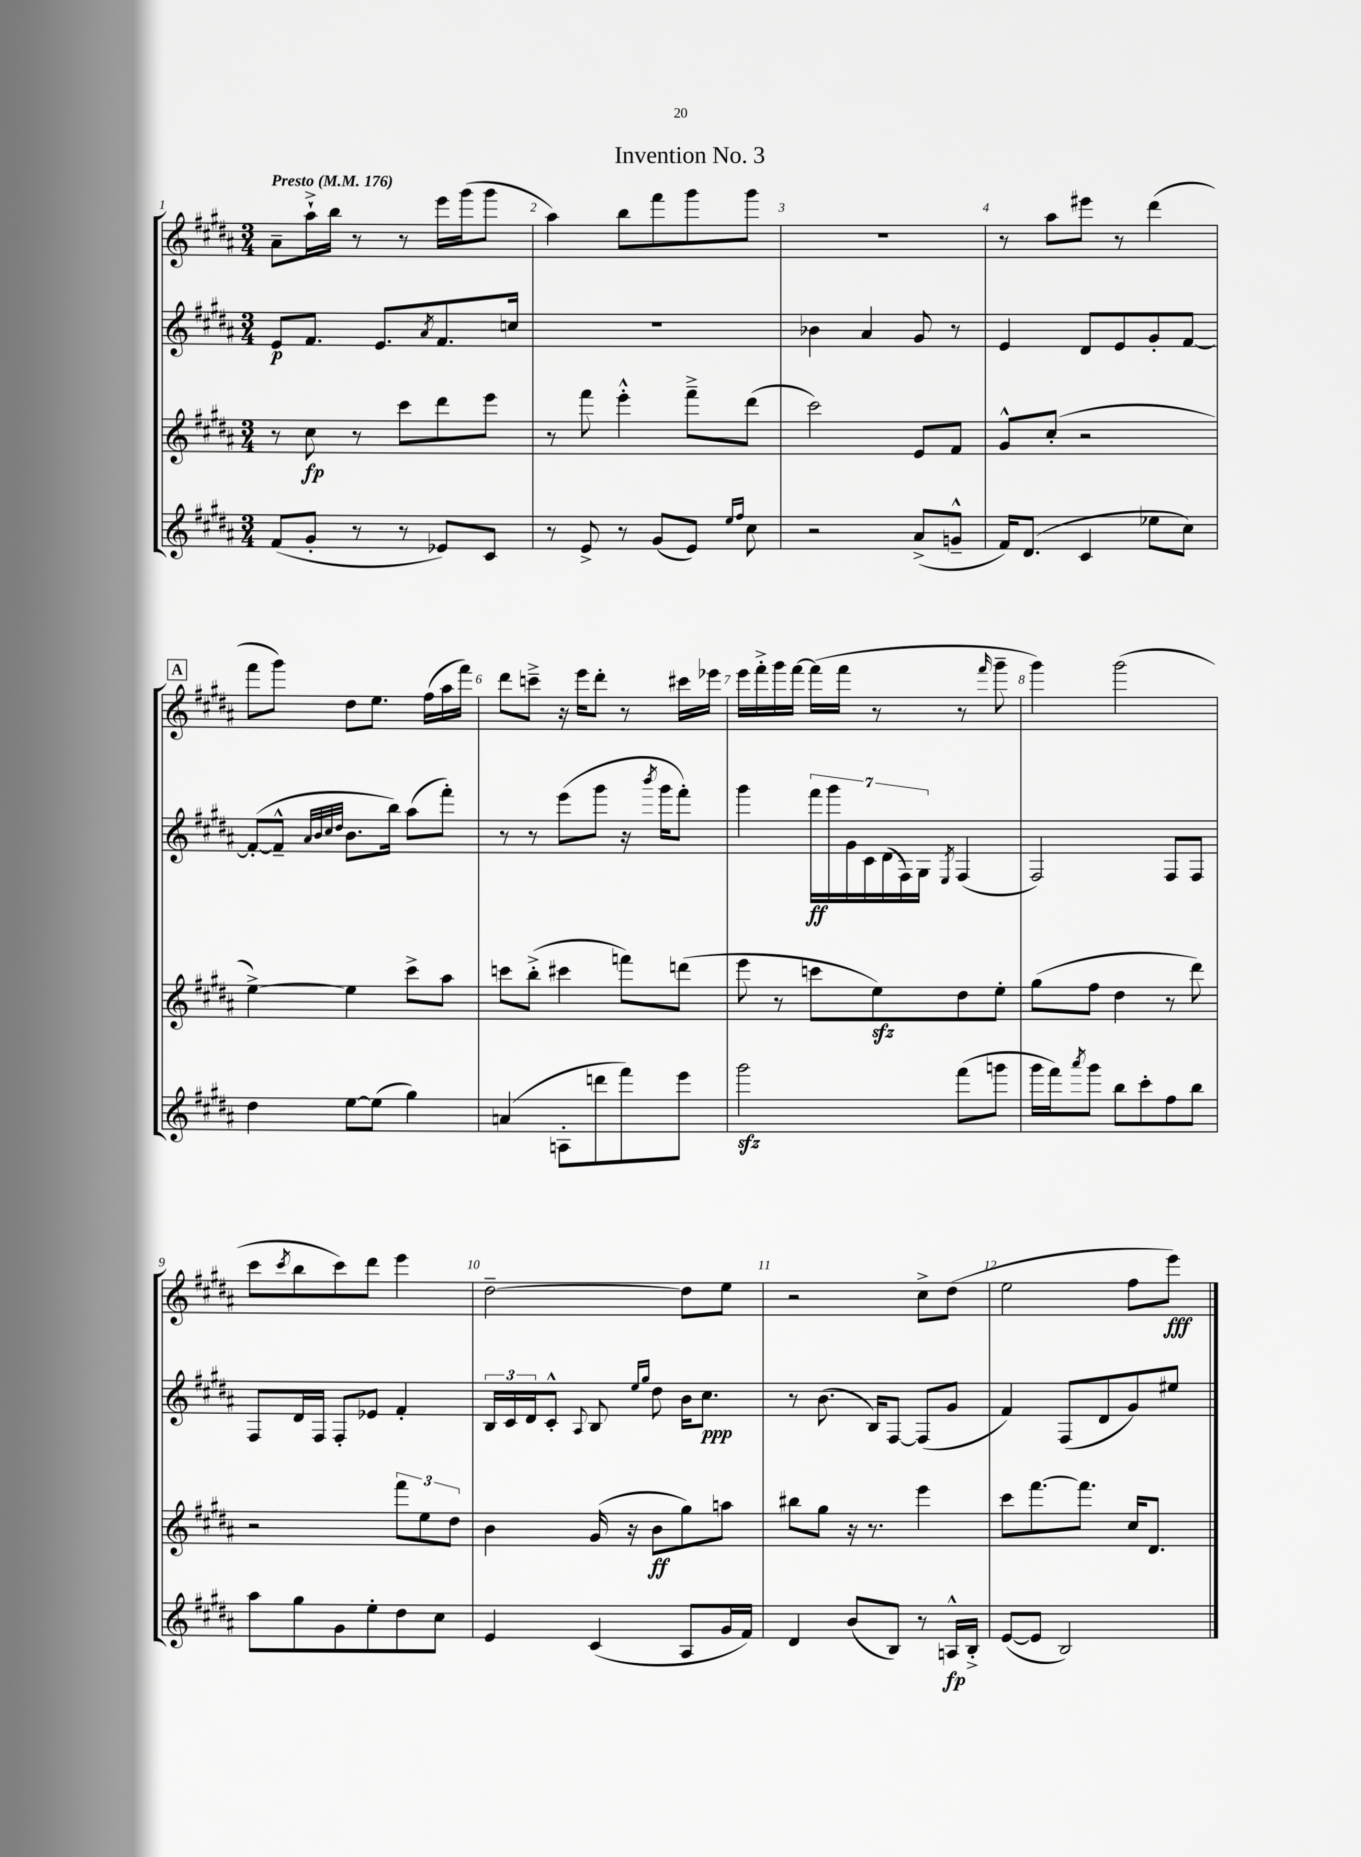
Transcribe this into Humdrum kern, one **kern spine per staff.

**kern	**dynam	**kern	**dynam	**kern	**dynam	**kern	**dynam
*part4	*part4	*part3	*part3	*part2	*part2	*part1	*part1
*staff4	*staff4	*staff3	*staff3	*staff2	*staff2	*staff1	*staff1
*clefG2	*	*clefG2	*	*clefG2	*	*clefG2	*
*k[f#c#g#d#a#]	*	*k[f#c#g#d#a#]	*	*k[f#c#g#d#a#]	*	*k[f#c#g#d#a#]	*
*M3/4	*	*M3/4	*	*M3/4	*	*M3/4	*
*MM176	*	*MM176	*	*MM176	*	*MM176	*
=1	=1	=1	=1	=1	=1	=1	=1
!	!	!	!	!	!	!LO:TX:a:B:t=Presto	!
(8f#/L	.	8r	.	8e/L	p	8a#~\L	.
8g#'/J	.	8cc#\	fp	8.f#/J	.	16aa#`^\L	.
.	.	.	.	.	.	16bb\JJ	.
8r	.	8r	.	.	.	8r	.
.	.	.	.	8.e/L	.	.	.
8r	.	8ccc#\L	.	.	.	8r	.
.	.	.	.	8qa#/	.	.	.
8e-X/L)	.	8ddd#\	.	8.f#/	.	16eee\LL	.
.	.	.	.	.	.	(16ggg#\J	.
8c#/J	.	8eee\J	.	.	.	8ggg#\J	.
.	.	.	.	16ccn/Jk	.	.	.
=2	=2	=2	=2	=2	=2	=2	=2
8r	.	8r	.	2.r	.	4aa#\)	.
8e^/	.	8fff#\	.	.	.	.	.
8r	.	4eee'^^\	.	.	.	8bb\L	.
(8g#/L	.	.	.	.	.	8fff#\	.
8e/J)	.	8fff#~^\L	.	.	.	8ggg#\	.
16qqee/LL	.	.	.	.	.	.	.
16qqff#/JJ	.	.	.	.	.	.	.
8cc#\	.	(8ddd#\J	.	.	.	8ggg#\J	.
=3	=3	=3	=3	=3	=3	=3	=3
2r	.	2ccc#\)	.	4b-X\	.	2.r	.
.	.	.	.	4a#/	.	.	.
(8a#^/L	.	8e/L	.	8g#/	.	.	.
8gn~^^/J	.	8f#/J	.	8r	.	.	.
=4	=4	=4	=4	=4	=4	=4	=4
16f#/KL)	.	8g#^^/L	.	4e/	.	8r	.
(8.d#/J	.	.	.	.	.	.	.
.	.	(8cc#'/J	.	.	.	8aa#\L	.
4c#/	.	2r	.	8d#/L	.	8eee#X\J	.
.	.	.	.	8e/	.	8r	.
8ee-X\L	.	.	.	8g#'/	.	(4ddd#\	.
8cc#\J)	.	.	.	[8f#/J	.	.	.
!!LO:LB:g=z
!!LO:REH:place=s1:t=A
=5	=5	=5	=5	=5	=5	=5	=5
4dd#\	.	[4ee^\)	.	(8f#'/L_	.	8fff#\L	.
.	.	.	.	8f#~^^/J]	.	8ggg#\J)	.
.	.	.	.	32qqa#/LLL	.	.	.
.	.	.	.	32qqb/	.	.	.
.	.	.	.	32qqcc#/	.	.	.
.	.	.	.	32qqdd#/JJJ	.	.	.
[8ee\L	.	4ee\]	.	8.b\L	.	8dd#\L	.
(8ee\J]	.	.	.	.	.	8.ee\J	.
.	.	.	.	16bb\Jk)	.	.	.
4gg#\)	.	8ccc#^\L	.	(8aa#\L	.	.	.
.	.	.	.	.	.	(16ff#\LL	.
.	.	8aa#\J	.	8fff#'\J)	.	16aa#\	.
.	.	.	.	.	.	16fff#\JJ)	.
=6	=6	=6	=6	=6	=6	=6	=6
(4an/	.	8cccn\L	.	8r	.	8ddd#\L	.
.	.	(8bb'^\J	.	8r	.	8cccn~^\J	.
8An'\L	.	4ccc#X\	.	(8eee\L	.	16r	.
.	.	.	.	.	.	16eee\KL	.
8dddn\	.	.	.	8ggg#\J	.	8ddd#'\J	.
8fff#\)	.	8fffn\L)	.	16r	.	8r	.
.	.	.	.	8qbbb/	.	.	.
.	.	.	.	16ggg#\KL	.	.	.
8eee\J	.	(8dddn\J	.	8fff#'\J)	.	16ccc#X\LL	.
.	.	.	.	.	.	16eee-X\JJ	.
=7	=7	=7	=7	=7	=7	=7	=7
2ggg#zz\	.	8eee\	.	4ggg#\	.	16eee\LL	.
.	.	.	.	.	.	16fff#'^\	.
.	.	8r	.	.	.	16ggg#\	.
.	.	.	.	.	.	[16fff#\JJ	.
.	.	8cccn\L	.	28fff#\LL	ff	(16fff#\LL]	.
.	.	.	.	28ggg#\	.	.	.
.	.	.	.	.	.	16fff#\JJ	.
.	.	.	.	28g#\	.	.	.
.	.	.	.	28c#\	.	.	.
.	.	8eezz\)	.	.	.	8r	.
.	.	.	.	(28d#\	.	.	.
.	.	.	.	28F#\)	.	.	.
.	.	.	.	28G#\JJ	.	.	.
.	.	.	.	8qE/	.	.	.
(8fff#\L	.	8dd#\	.	(4F#/	.	8r	.
.	.	.	.	.	.	16qqfff#/	.
8gggn\J	.	8ee'\J	.	.	.	8ggg#~\	.
=8	=8	=8	=8	=8	=8	=8	=8
16ggg#\LL	.	(8gg#\L	.	2F#/)	.	4ggg#\)	.
16fff#\J)	.	.	.	.	.	.	.
8qaaa#/	.	.	.	.	.	.	.
8ggg#\J	.	8ff#\J	.	.	.	.	.
8bb\L	.	4dd#\	.	.	.	(2ggg#\	.
8ccc#'\	.	.	.	.	.	.	.
8ff#\	.	8r	.	8F#/L	.	.	.
8bb\J	.	8ddd#\)	.	8F#/J	.	.	.
!!LO:LB:g=z
=9	=9	=9	=9	=9	=9	=9	=9
8aa#\L	.	2r	.	8F#/L	.	8ccc#\L	.
.	.	.	.	.	.	8qccc#/	.
8gg#\	.	.	.	16d#/L	.	8bb\	.
.	.	.	.	16F#/JJ	.	.	.
8g#\	.	.	.	8F#'/L	.	8ccc#\)	.
8ee'\	.	.	.	8e-X/J	.	8ddd#\J	.
8dd#\	.	12fff#\L	.	4f#'/	.	4eee\	.
.	.	12ee\	.	.	.	.	.
8cc#\J	.	.	.	.	.	.	.
.	.	12dd#\J	.	.	.	.	.
=10	=10	=10	=10	=10	=10	=10	=10
4e/	.	4b\	.	24B/LL	.	[2dd#~\	.
.	.	.	.	24c#/	.	.	.
.	.	.	.	24d#/J	.	.	.
.	.	.	.	8c#'^^/J	.	.	.
.	.	.	.	8qqA#/	.	.	.
(4c#/	.	(16g#/	.	8B/	.	.	.
.	.	16r	.	.	.	.	.
.	.	.	.	16qqee/LL	.	.	.
.	.	.	.	16qqgg#/JJ	.	.	.
.	.	8b\L	ff	8dd#\	.	.	.
8A#/L	.	8gg#\)	.	16b\KL	.	8dd#\L]	.
.	.	.	.	8.cc#\J	ppp	.	.
16g#/L	.	8aan\J	.	.	.	8ee\J	.
16f#/JJ)	.	.	.	.	.	.	.
=11	=11	=11	=11	=11	=11	=11	=11
4d#/	.	8bb#X\L	.	8r	.	2r	.
.	.	8gg#\J	.	(8.b\	.	.	.
(8b/L	.	16r	.	.	.	.	.
.	.	8.r	.	16B/KL)	.	.	.
8B/J)	.	.	.	[8F#/J	.	.	.
8r	.	4eee\	.	(8F#/L]	.	8cc#^\L	.
16An^^/LL	fp	.	.	8g#/J	.	(8dd#\J	.
16B'^/JJ	.	.	.	.	.	.	.
=12	=12	=12	=12	=12	=12	=12	=12
([8e/L	.	8ccc#\L	.	4f#/)	.	2ee\	.
8e/J]	.	[8.fff#\	.	.	.	.	.
2B/)	.	.	.	(8F#/L	.	.	.
.	.	8.fff#\J]	.	.	.	.	.
.	.	.	.	8d#/	.	.	.
.	.	16cc#/KL	.	8g#/)	.	8ff#\L	.
.	.	8.d#/J	.	.	.	.	.
.	.	.	.	8ee#X/J	.	8eee\J)	fff
==	==	==	==	==	==	==	==
*-	*-	*-	*-	*-	*-	*-	*-
